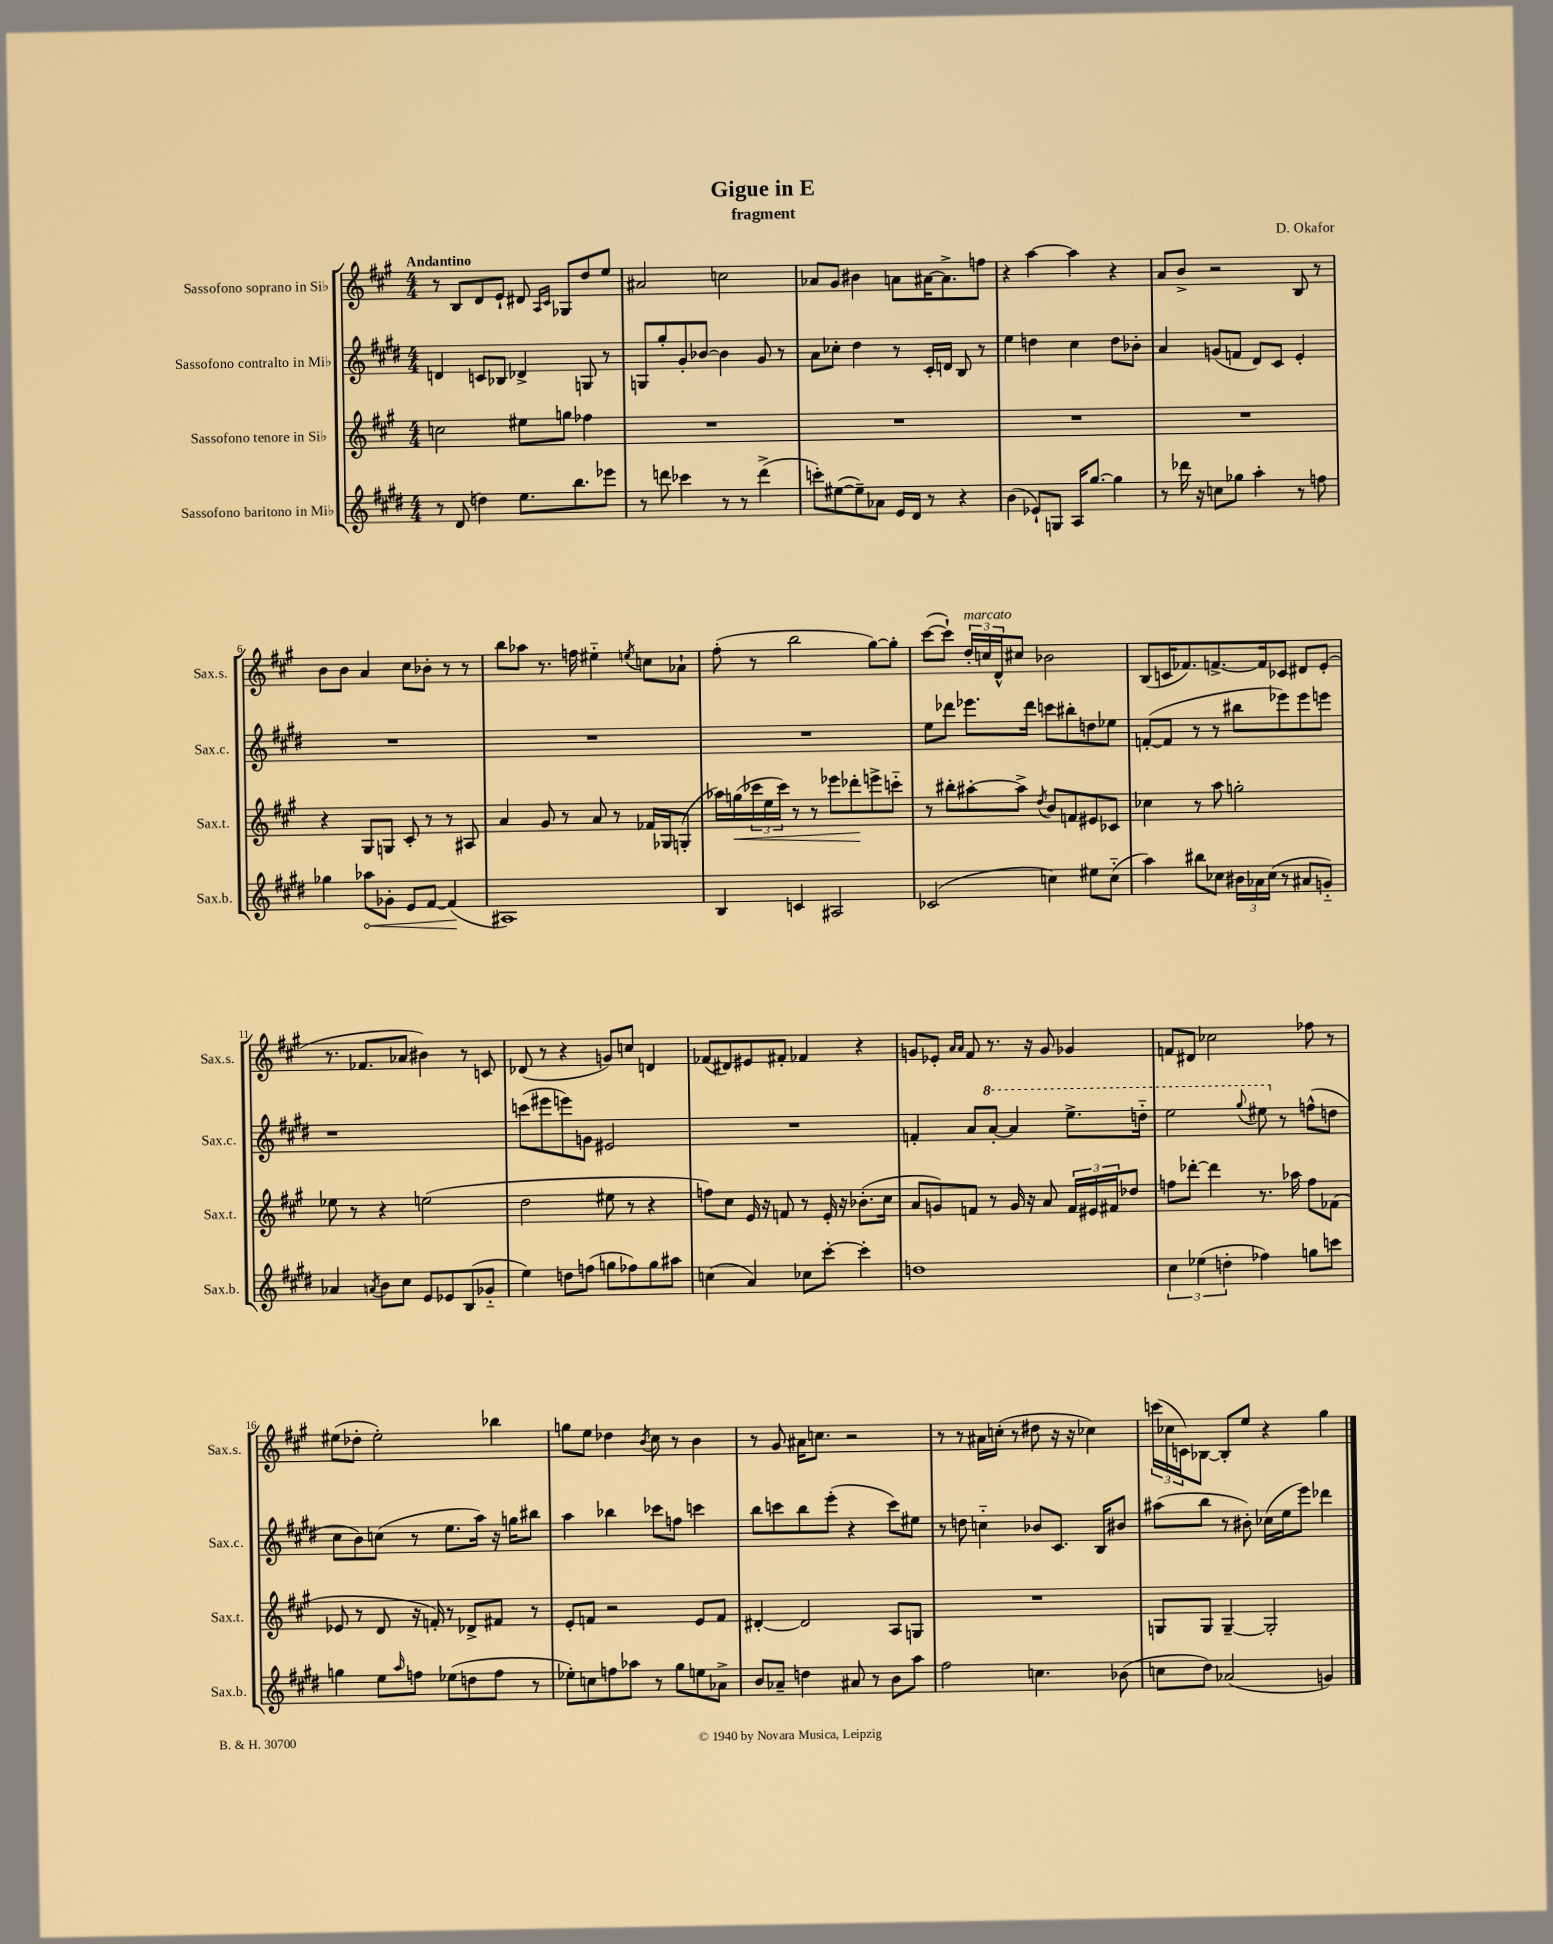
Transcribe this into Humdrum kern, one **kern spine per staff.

**kern	**kern	**kern	**kern
*staff4	*staff3	*staff2	*staff1
*clefG2	*clefG2	*clefG2	*clefG2
*k[f#c#g#d#]	*k[f#c#g#]	*k[f#c#g#d#]	*k[f#c#g#]
*M4/4	*M4/4	*M4/4	*M4/4
8r	2cc	4d	8r
(8d#	.	.	8B
4dd)	.	8c	8d
.	.	8B-	8e`
8.ee	8ee#	4d-^	8d#
.	.	.	16qqA
.	.	.	16qqc#
.	8gg	.	8G-
8.bb	.	.	.
.	4ff-	8G	8dd
8eee-	.	8r	8ee
=	=	=	=
8r	1r	8G	2a#
8ddd	.	8gg#'	.
4ccc-	.	8g#'	.
.	.	[8b-	.
8r	.	4b-]	2cc
8r	.	.	.
(4ddd^	.	8g#	.
.	.	8r	.
=	=	=	=
8ccc')	1r	8a	8a-
([8ee#	.	8cc-'	8g#
8ee#~])	.	4dd#	4b#
8a-	.	.	.
16e	.	8r	8a
16d#	.	.	.
8r	.	16c#'	[16a#
.	.	16d	8.a#^]
4r	.	8B	.
.	.	8r	8ff
=	=	=	=
(4b	1r	4ee	4r
8e-`)	.	4dd	[4aa
8G	.	.	.
16A	.	4cc#	4aa]
[8.gg#	.	.	.
4gg#]	.	8dd	4r
.	.	8b-'	.
=	=	=	=
8r	1r	4a	8a
16ddd-	.	.	8b^
16r	.	.	.
8cc	.	(8g	2r
8gg-	.	8f	.
4aa'	.	8d#)	.
.	.	8c#	.
8r	.	4e'	8B
8ff	.	.	8r
=	=	=	=
4gg-	4r	1r	8b
.	.	.	8b
8aa-	8G#	.	4a
8g-'	8G	.	.
8e	8c#'	.	8cc#
[8f#	8r	.	8b-'
(4f#]	8r	.	8r
.	8A#	.	8r
=	=	=	=
1A#)	4a	1r	8bb
.	.	.	8aa-
.	8g#	.	8.r
.	8r	.	.
.	.	.	16ff
.	8a	.	4ee#'~
.	8r	.	.
.	.	.	8qee
.	16f-	.	8cc
.	16G-	.	.
.	(8G'	.	8a-`
=	=	=	=
4B	16aa-)	1r	(8ff#'
.	(16gg	.	.
.	24ccc-	.	8r
.	24ee	.	.
.	24ccc-)	.	.
4c	8r	.	2bb
.	8r	.	.
2A#	8eee-	.	.
.	8ddd-'	.	.
.	8eee^	.	[8gg#)
.	8ccc'~	.	8gg#']
=	=	=	=
(2c-	8r	8ee	([8ccc#
.	8bb#'	8ddd-	8ccc#`])
.	[8aa#'	8.eee-	24dd'
.	.	.	24cc
.	.	.	24d^^
.	8aa#^]	.	8cc#
.	.	16ddd-	.
.	8qdd	.	.
4cc)	8b	8ccc	2b-
.	8f	8bb#'	.
8ee#	8e#	8dd	.
(8cc'~	8c-	8ee-	.
=	=	=	=
4aa)	4cc-	([8f'	(8B
.	.	8f]	16c
.	.	.	8.f-)
8bb#	8r	8r	.
8cc-	8aa	8r	[8.f^
24b#	2gg'	8bb#	.
24a-	.	.	.
.	.	.	16f]
(24cc-	.	.	.
8r	.	8eee-)	8c-
8a#	.	8eee-	8d#
8g'~)	.	8eee	(8e'
=	=	=	=
4a-	8ee-	1r	8.r
.	8r	.	.
.	.	.	8.f-
8qa	.	.	.
8b	4r	.	.
8cc#	.	.	8a-
8e	(2ee	.	4b#)
8e-	.	.	.
(8B	.	.	8r
8g-'~	.	.	8c
=	=	=	=
4ee)	2dd	(8ccc	(8d-
.	.	8eee#	8r
8dd	.	8eee)	4r
(8ff	.	8g	.
8gg	8ee#	2e#	8g)
8ff-)	8r	.	8cc
8gg	4r	.	4d
8aa#	.	.	.
=	=	=	=
(4cc	8ff)	1r	(8f-
.	8cc#	.	8d#)
4a)	16e	.	8e#
.	16r	.	.
.	8f	.	8f#'
8cc-	8r	.	4f-
[8ccc#'	16e'	.	.
.	16r	.	.
4ccc#']	(8.b-'	.	4r
.	16cc#	.	.
=	=	=	=
1dd	8a	4f'	8g
.	8g)	.	8e-'
.	.	.	16qqa
.	.	.	16qqa
.	8f	8a	8f#
.	8r	[8aa'	8.r
.	16g	4aa]	.
.	16r	.	16r
.	8a	.	8g
.	24f	8.eee^	4g-
.	24e#	.	.
.	24f#	.	.
.	8dd-	.	.
.	.	16ddd'~	.
=	=	=	=
6cc#	8ff	2eee	8f
.	[8ddd-'	.	8d#
(6ee-	.	.	.
.	4ddd-]	.	2cc-
6dd'	.	.	.
.	.	8qqggg#	.
4ff-)	8.r	8eee#	.
.	.	8r	.
.	16aa-	.	.
8gg	8ff	(8ff^^	8ff-
8ccc	(8f-	8dd	8r
=	=	=	=
4gg	8e-	8cc#	(8ee#
.	8r	8b)	8dd-'
8ee	8d	(8cc	2ee#')
16qqaa	.	.	.
8ff	16r	8r	.
.	16f')	.	.
(8ee-	8r	8.ee	.
8dd	8d-^	.	.
.	.	16aa)	.
8ff	8f#	16r	4bb-
.	.	16gg	.
8r	8r	8bb#	.
=	=	=	=
8ee-')	8e'	4aa	8gg
8cc	8f	.	8ee
8ff	2r	4bb-	4dd-
8aa-	.	.	.
.	.	.	8qb
8r	.	8ccc-	8cc#
8gg#	.	8ff	8r
8ee	8e	4ccc	4b
8a-^	8f	.	.
=	=	=	=
8b	[4d#'	8bb	8r
8a-~	.	8ccc	8g#
4dd	2d#]	8bb	16a#
.	.	.	8.cc
.	.	(8eee'	.
8a#	.	4r	2r
8r	.	.	.
8b	8A	8ccc)	.
8aa	8G	8ee#	.
=	=	=	=
2ff#	1r	8r	8r
.	.	8dd	8r
.	.	4cc'~	16a#
.	.	.	(16cc'
.	.	.	8r
4.cc	.	8b-	8dd#
.	.	8.c#	16r
.	.	.	16r
.	.	.	4cc-)
.	.	16B	.
(8b-	.	8b#	.
=	=	=	=
8cc	8G	(8aa#	(24ccc
.	.	.	24cc-
.	.	.	24c)
8dd#)	8G	8bb	[8B-
(2a-	[4G~	8r	8B-']
.	.	8b#')	8ee
.	2G']	(16cc-	4r
.	.	16ee	.
.	.	8eee)	.
4g)	.	4ddd-	4gg#
==	==	==	==
*-	*-	*-	*-
